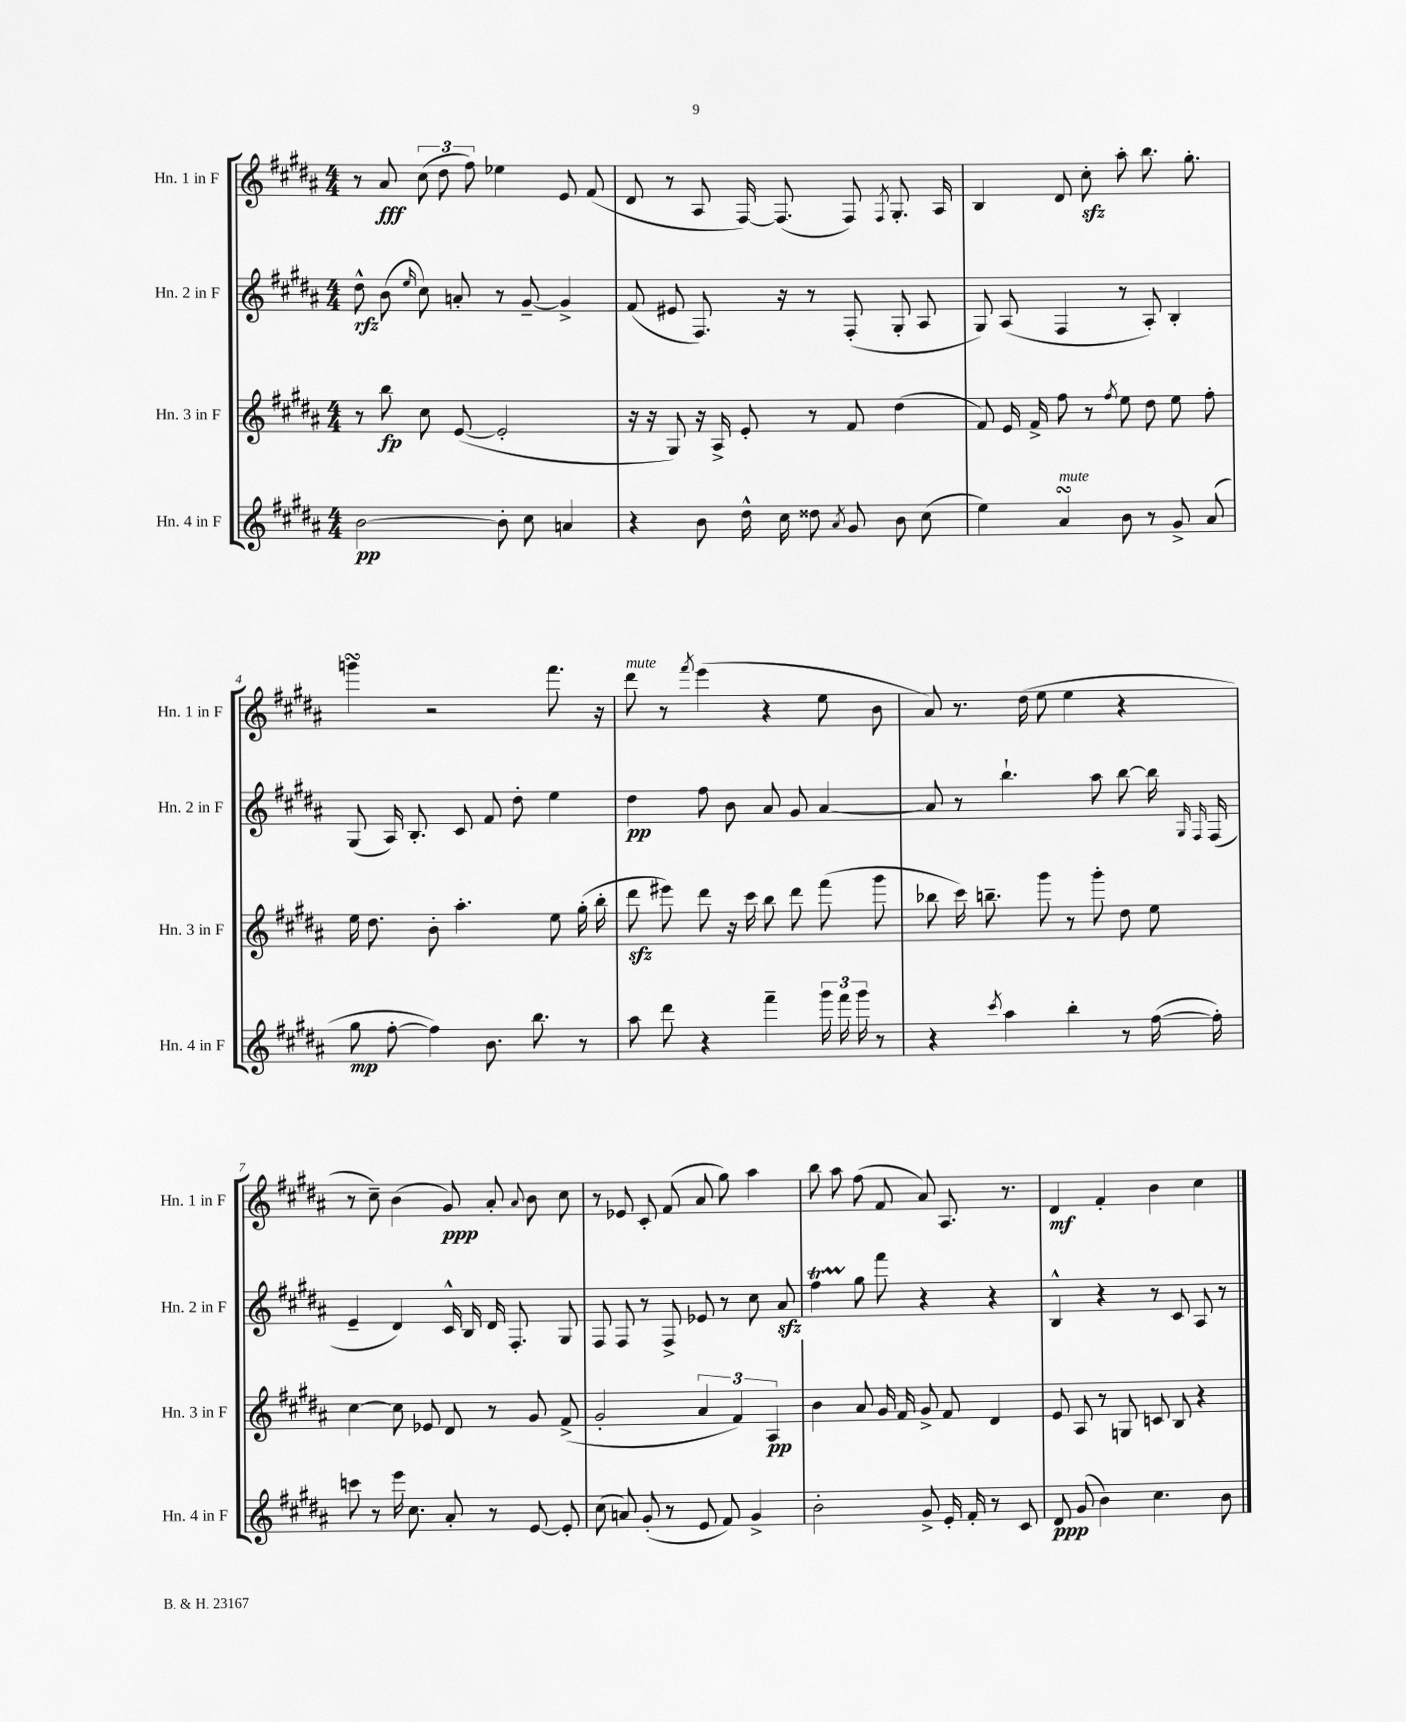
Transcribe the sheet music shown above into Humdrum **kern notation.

**kern	**kern	**kern	**kern
*staff4	*staff3	*staff2	*staff1
*clefG2	*clefG2	*clefG2	*clefG2
*k[f#c#g#d#a#]	*k[f#c#g#d#a#]	*k[f#c#g#d#a#]	*k[f#c#g#d#a#]
*M4/4	*M4/4	*M4/4	*M4/4
[2b	8r	8dd#^^	8r
.	8bb	(8b	8a#
.	.	16qqee	.
.	8cc#	8cc#)	(12cc#
.	.	.	12dd#
.	([8e	8a'	.
.	.	.	12ff#)
8b']	2e']	8r	4ee-
8cc#	.	[8g#~	.
4a	.	4g#^]	8e
.	.	.	(8f#
=	=	=	=
4r	16r	(8f#	8d#
.	16r	.	.
.	8G#)	8e#	8r
8b	16r	8.F#)	8A#
.	16A#^	.	.
16dd#^^	8e'	.	[16F#)
16cc#	.	16r	(8.F#]
8dd##	8r	8r	.
8qa#	.	.	.
8g#	8f#	(8F#'	8F#)
.	.	.	8qF#
8b	(4dd#	8G#'	8.G#'
(8cc#	.	8A#	.
.	.	.	16A#
=	=	=	=
4ee)	8f#)	8G#)	4B
.	16e	(8A#	.
.	16f#^	.	.
4a#	8ff#	4F#	8d#
.	8r	.	8cc#'
.	8qff#	.	.
8b	8ee	8r	8aa#'
8r	8dd#	8A#')	8.bb
8g#^	8ee	4B'	.
.	.	.	8.gg#'
(8a#	8ff#'	.	.
=	=	=	=
8gg#	16ee	(8G#	4ggg
.	8.dd#	.	.
[8ff#'	.	16A#)	.
.	.	8.B'	.
4ff#])	8b'	.	2r
.	4.aa#'	8c#	.
8.b	.	8f#	.
.	.	8dd#'	.
8.bb	.	.	.
.	8ee	4ee	8.fff#
8r	(16gg#'	.	.
.	16bb'	.	16r
=	=	=	=
8aa#	8ddd#	4dd#	8ddd#
8ddd#	8eee#)	.	8r
.	.	.	8qfff#
4r	8ddd#	8ff#	(4eee
.	16r	8b	.
.	16ccc#	.	.
4fff#~	8bb	8a#	4r
.	8ddd#	8g#	.
24ggg#	(8fff#	[4a#	8ee
24fff#	.	.	.
24ggg#	.	.	.
8r	8ggg#	.	8b
=	=	=	=
4r	8bb-	8a#]	8a#)
.	16ccc#)	8r	8.r
.	8.bb~	.	.
8qccc#	.	.	.
4aa#	.	4.bb`	.
.	.	.	(16dd#
.	8ggg#	.	8ee
4bb'	8r	.	4ee
.	8ggg#'	8aa#	.
8r	8dd#	[8bb	4r
([16ff#	8ee	16bb]	.
.	.	16qqG#	.
.	.	16qqF#	.
16ff#'])	.	(16F#	.
=	=	=	=
8ccc	[4cc#	4e~	8r
8r	.	.	8cc#~)
16eee	8cc#]	4d#)	(4b
8.cc#	.	.	.
.	8e-	.	.
8a#'	8d#	16c#^^	8g#)
.	.	16B	.
8r	8r	16d#	8a#'
.	.	8.F#'	.
.	.	.	8qqa#
[8e	8g#	.	8b
8e']	(8f#^	8G#	8cc#
=	=	=	=
(8cc#	2g#'	8F#	8r
8a)	.	8F#	8e-
(8g#'	.	8r	8c#'
8r	.	8F#^	(8f#
8e	6a#	8e-	8a#
8f#)	.	8r	8gg#)
.	6f#)	.	.
4g#^	.	8cc#	4aa#
.	6A#	.	.
.	.	8a#	.
=	=	=	=
2b'	4b	4ff#	8bb
.	.	.	8aa#
.	8a#	8gg#	(8ff#
.	16g#	8fff#	8f#
.	16f#	.	.
8g#^	8g#^	4r	8a#)
16e'	8f#	.	8.A#
16f#'	.	.	.
8r	4d#	4r	.
.	.	.	8.r
8c#	.	.	.
=	=	=	=
8d#	8e	4B^^	4d#
(8g#	8A#	.	.
4b)	8r	4r	4f#'
.	8G	.	.
4.cc#	8c	8r	4b
.	8B	8c#	.
.	4r	8A#	4cc#
8b	.	8r	.
==	==	==	==
*-	*-	*-	*-
